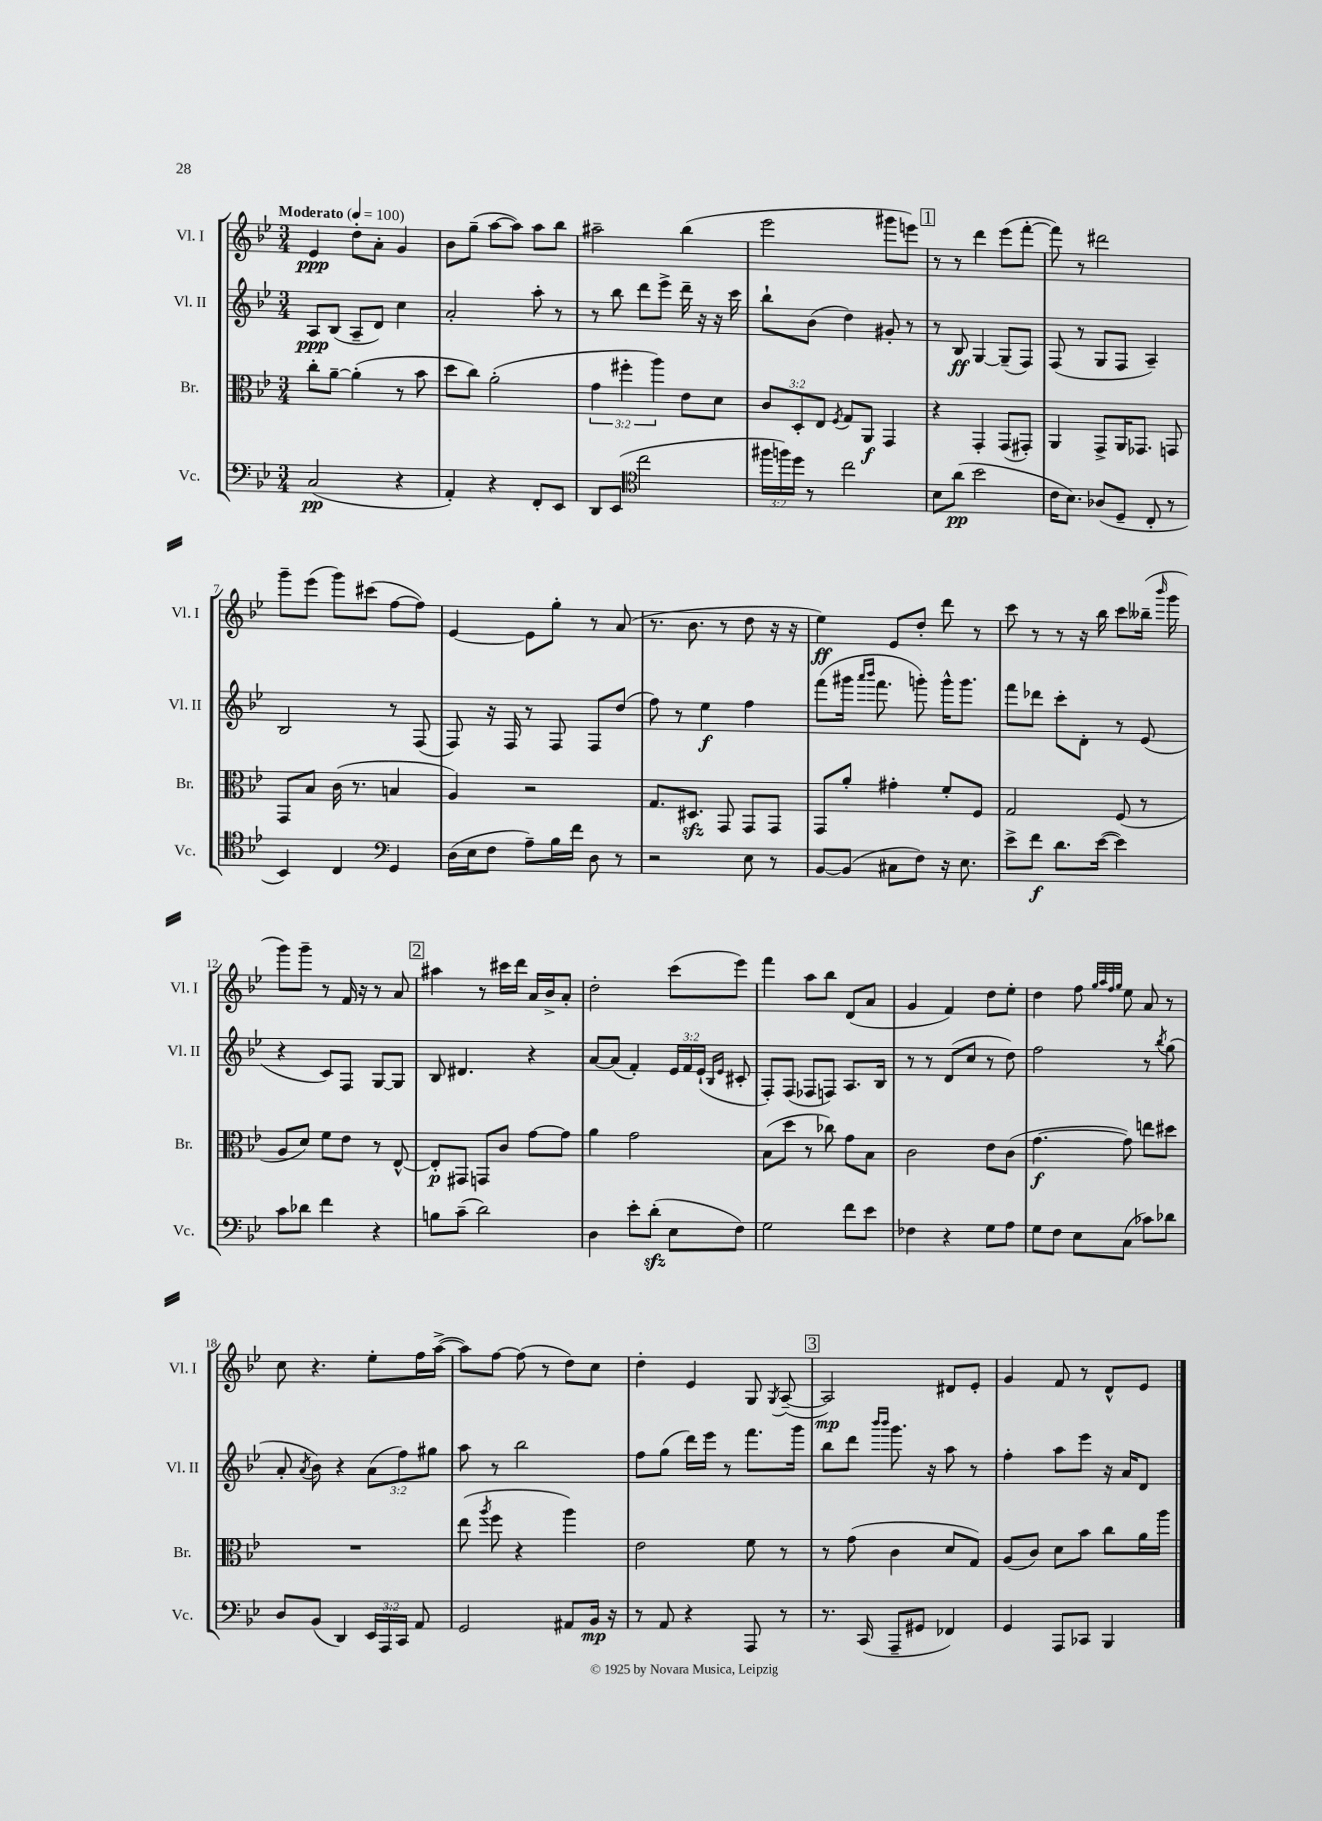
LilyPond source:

<<
\new StaffGroup <<
\new Staff = "s0" \with { instrumentName = "Vl. I" shortInstrumentName = "Vl. I" } {
    \clef treble \key bes \major \numericTimeSignature \time 3/4 \tempo "Moderato" 4 = 100
    \autoBeamOff ees'4\ppp d''8[-. a'8]-. g'4 |
    bes'8[ g''8]--( a''8[~ a''8]) a''8[ bes''8] |
    ais''2-- bes''4( |
    ees'''2 gis'''8[ e'''8]) |
    \mark \markup { \box "1" } r8 r8 d'''4 ees'''8[( f'''8]~-. |
    f'''8) r8 dis'''2 |
    g'''8[-- ees'''8]( g'''8[) cis'''8]( f''8[~ f''8]) |
    ees'4~ ees'8[ g''8]-. r8 a'8( |
    r8. bes'8. r8 d''8 r16 r16 |
    ees''4\ff) ees'8[ d''8]-. d'''8 r8 |
    c'''8 r8 r8 r16 bes''16 c'''8[ beses''16]--( \grace { bes'''16 } g'''16 |
    g'''8[) g'''8]-- r8 f'16 r16 r8 a'8 |
    \mark \markup { \box "2" } ais''4 r8 cis'''16[ d'''16] a'16[ bes'16-> a'8]-. |
    d''2-. c'''8[( ees'''8]) |
    f'''4 a''8[ bes''8] d'8[( a'8] |
    g'4 f'4) d''8[ ees''8]-. |
    d''4 f''8 \grace { g''32[ a''32 f''32 g''32] } ees''8 a'8 r8 |
    c''8 r4. ees''8[-. f''16 a''16]~->( |
    a''8[) f''8]~ f''8( r8 d''8[) c''8] |
    d''4-. ees'4 g8 \acciaccatura { g8 } a8~--( |
    \mark \markup { \box "3" } a2\mp) dis'8[ ees'8]-. |
    g'4 f'8 r8 d'8[-^ ees'8] \bar "|." |
}
\new Staff = "s1" \with { instrumentName = "Vl. II" shortInstrumentName = "Vl. II" } {
    \clef treble \key bes \major \numericTimeSignature \time 3/4 \override Staff.TupletNumber.text = #tuplet-number::calc-fraction-text
    \autoBeamOff a8[\ppp bes8]( a8[-- d'8]) c''4 |
    a'2-. a''8-. r8 |
    r8 bes''8 d'''8[ ees'''8]-> d'''16-- r16 r16 c'''16 |
    bes''8[-! bes'8]( d''4) gis'8-. r8 |
    \mark \markup { \box "1" } r8 bes8\ff g4~ g8[--( f8]) |
    f8( r8 g8[ f8] a4--) |
    bes2 r8 f8( |
    f8) r16 f16 r8 f8 f8[ d''8]( |
    f''8) r8 ees''4\f f''4 |
    f'''8[( gis'''16] \grace { a'''16[ bes'''16] } f'''8. g'''8-.) g'''16[-^ g'''8.] |
    f'''8[ des'''8] c'''8[-. d'8]-. r8 ees'8( |
    r4 c'8[) f8] g8[~ g8] |
    \mark \markup { \box "2" } bes8 dis'4. r4 |
    a'8[~ a'8]( f'4-.) \tuplet 3/2 { ees'16[ f'16 ees'16]-!( } \grace { bes16[ ees'16] } cis'8-. |
    f8[-.) f8]( fes8[ f8]) a8.[ bes16] |
    r8 r8 d'8[( c''8] r8 d''8) |
    f''2 r8 \acciaccatura { bes''8 } g''8( |
    a'8-. \acciaccatura { a'8 } bes'8) r4 \tuplet 3/2 { a'8[( f''8) gis''8] } |
    a''8 r8 bes''2 |
    f''8[ g''8]( d'''16[) ees'''16] r8 f'''8.[ g'''16] |
    \mark \markup { \box "3" } bes''8[ d'''8] \grace { bes'''16[ bes'''16] } g'''8. r16 a''8 r8 |
    f''4-. a''8[ ees'''8] r16 a'16[ d'8] \bar "|." |
}
\new Staff = "s2" \with { instrumentName = "Br." shortInstrumentName = "Br." } {
    \clef alto \key bes \major \numericTimeSignature \time 3/4 \override Staff.TupletNumber.text = #tuplet-number::calc-fraction-text
    \autoBeamOff c''8[-. a'8]~-- a'4-.( r8 bes'8 |
    d''8[ c''8]) a'2-.( |
    \tuplet 3/2 { g'4 fis''4-. a''4) } ees'8[ d'8] |
    \tuplet 3/2 { c'8[ d8-. ees8] } \acciaccatura { f8 } g8[ a,8]\f g,4 |
    \mark \markup { \box "1" } r4 g,4-. g,8[( gis,8]-.) |
    a,4 g,8[-> a,16 ges,8.] g,8 |
    g,8[ bes8] c'16( r8. b4 |
    a4) r2 |
    g8.[ dis8.]\sfz g,8 g,8[ g,8] |
    g,8[ a'8]-. gis'4-. f'8[-. f8] |
    g2 f8( r8 |
    a8[ d'8]) f'8[ ees'8] r8 ees8~-^ |
    \mark \markup { \box "2" } ees8[-.\p gis,8] g,8[ c'8] g'8[~ g'8] |
    a'4 g'2 |
    bes8[( d''8] r8 ces''8) g'8[ bes8] |
    c'2 ees'8[ c'8]( |
    g'4.~\f g'8) e''8[ dis''8] |
    R2. |
    ees''8( \acciaccatura { a''8 } f''8 r4 a''4) |
    ees'2 f'8 r8 |
    \mark \markup { \box "3" } r8 g'8( c'4 d'8[ g8]) |
    a8[( c'8]) d'8[ bes'8] c''8[ a'16 a''16] \bar "|." |
}
\new Staff = "s3" \with { instrumentName = "Vc." shortInstrumentName = "Vc." } {
    \clef bass \key bes \major \numericTimeSignature \time 3/4 \override Staff.TupletNumber.text = #tuplet-number::calc-fraction-text
    \autoBeamOff c2\pp( r4 |
    a,4-.) r4 f,8[-. ees,8] |
    d,8[ ees,8]( \clef tenor c''2 |
    \tuplet 3/2 { fis''16[ f''16) d''16] } r8 c''2 |
    \mark \markup { \box "1" } bes8[ a'8]\pp( bes'2 |
    c'16[ bes8.]) aes8[( d8]-- c8-. r8 |
    bes,4) c4 \clef bass g,4 |
    d16[( ees16 f8] a8[--) bes16 f'16] d8 r8 |
    r2 ees8 r8 |
    bes,8[~ bes,8]( cis8[ f8]) r16 ees8. |
    ees'8[-> f'8]\f d'8.[ ees'16]~( ees'4) |
    c'8[ des'8] f'4 r4 |
    \mark \markup { \box "2" } b8[ c'8]--( d'2) |
    d4 ees'8[-. d'8]-.\sfz( ees8[ f8]) |
    g2 f'8[ ees'8] |
    fes4 r4 g8[ a8] |
    g8[ f8] ees8[ c8]( ces'8[) des'8] |
    d8[ bes,8]( d,4) \tuplet 3/2 { ees,16[ a,,16 c,16] } a,8 |
    g,2 ais,8[ bes,16]\mp r16 |
    r8 a,8 r4 a,,8 r8 |
    \mark \markup { \box "3" } r8. c,16( a,,8[-- gis,8] fes,4) |
    g,4 a,,8[ ces,8] bes,,4 \bar "|." |
}
>>
>>
